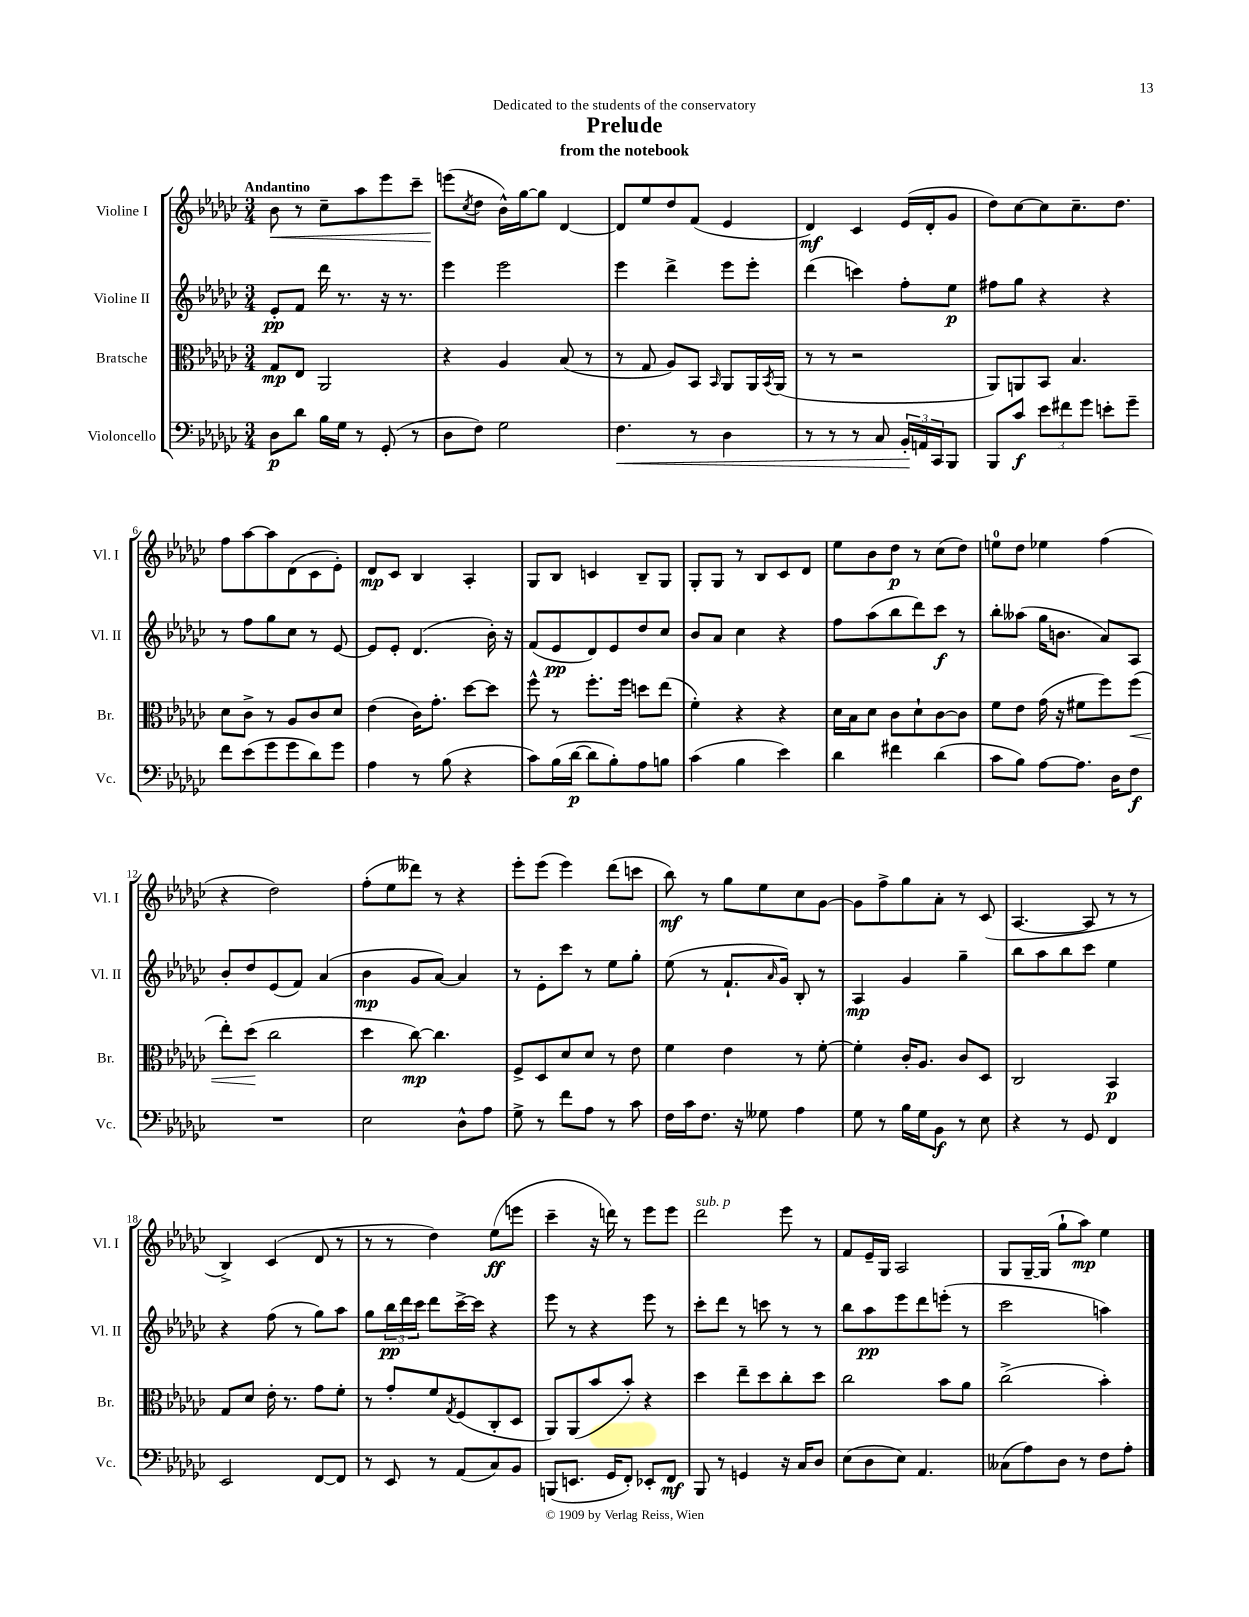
\header { title = "Prelude" subtitle = "from the notebook" dedication = "Dedicated to the students of the conservatory" }
<<
\new StaffGroup <<
\new Staff = "s0" \with { instrumentName = "Violine I" shortInstrumentName = "Vl. I" } {
    \clef treble \key ges \major \numericTimeSignature \time 3/4 \tempo "Andantino"
    bes'8\< r8 ces''8-- aes''8 ees'''8 ces'''8-- |
    e'''8\!( \acciaccatura { ces''8 } des''8 bes'16-^) ges''16~ ges''8 des'4~ |
    des'8 ees''8 des''8 f'8( ees'4 |
    des'4\mf) ces'4 ees'16( des'16-. ges'8 |
    des''8) ces''8~ ces''8 ces''8.-- des''8. |
    f''8 aes''8~ aes''8 des'8( ces'8 ees'8-.) |
    des'8\mp ces'8 bes4 aes4-. |
    ges8 bes8 c'4 bes8-- ges8 |
    ges8-. ges8 r8 bes8 ces'8 des'8 |
    ees''8 bes'8 des''8\p r8 ces''8( des''8) |
    e''8-0 des''8 ees''4 f''4( |
    r4 des''2) |
    f''8-.( ees''8 deses'''8) r8 r4 |
    ees'''8-. ees'''8( ees'''4) des'''8( c'''8 |
    bes''8\mf) r8 ges''8 ees''8 ces''8 ges'8~ |
    ges'8 f''8-> ges''8 aes'8-. r8 ces'8( |
    aes4.~ aes8 r8 r8 |
    bes4->) ces'4( des'8 r8 |
    r8 r8 des''4) ees''8\ff( e'''8 |
    ces'''4-- r16 d'''16) r8 ees'''8 ees'''8 |
    des'''2^\markup { \italic "sub. p" } ees'''8 r8 |
    f'8 ees'16-- ges16 aes2 |
    ges8 ges16~-- ges16( ges''8-! aes''8\mp) ees''4 \bar "|." |
}
\new Staff = "s1" \with { instrumentName = "Violine II" shortInstrumentName = "Vl. II" } {
    \clef treble \key ges \major \numericTimeSignature \time 3/4
    ees'8-.\pp f'8 des'''16 r8. r16 r8. |
    ees'''4 ees'''2 |
    ees'''4 des'''4-> ees'''8 ees'''8-. |
    des'''4( c'''4) f''8-. ees''8\p |
    fis''8 ges''8 r4 r4 |
    r8 f''8 ges''8 ces''8 r8 ees'8~ |
    ees'8 ees'8-. des'4.( bes'16-.) r16 |
    f'8( ees'8\pp des'8) ees'8 des''8 ces''8 |
    bes'8 aes'8 ces''4 r4 |
    f''8 aes''8( bes''8 des'''8) ces'''8\f r8 |
    bes''8-. aeses''8( ges''16 b'8. aes'8) aes8 |
    bes'8-. des''8 ees'8( f'8) aes'4( |
    bes'4\mp ges'8 aes'8~) aes'4 |
    r8 ees'8-. ces'''8 r8 ees''8 ges''8-. |
    ees''8( r8 f'8.-! \grace { aes'16 } ges'16) bes8-. r8 |
    aes4\mp ges'4 ges''4-- |
    bes''8 aes''8 bes''8 ces'''8 ees''4 |
    r4 f''8( r8 ges''8) aes''8 |
    ges''8 \tuplet 3/2 { bes''16\pp des'''16 ces'''16 } des'''8 ces'''16~-> ces'''16 r4 |
    ees'''8 r8 r4 ees'''8 r8 |
    ces'''8-. des'''8 r8 c'''8 r8 r8 |
    bes''8 aes''8\pp ees'''8 des'''8 e'''8-.( r8 |
    ces'''2 a''4) \bar "|." |
}
\new Staff = "s2" \with { instrumentName = "Bratsche" shortInstrumentName = "Br." } {
    \clef alto \key ges \major \numericTimeSignature \time 3/4
    ges8\mp ees8 aes,2 |
    r4 aes4 bes8( r8 |
    r8 ges8 aes8) bes,8 \grace { bes,16 } aes,8 aes,16 \acciaccatura { bes,8 } aes,16( |
    r8 r8 r2 |
    aes,8) a,8 bes,8 bes4. |
    des'8 ces'8-> r8 aes8 ces'8 des'8 |
    ees'4( ces'16) ges'8.-. des''8~ des''8 |
    f''8-^ r8 f''8.-. f''16 d''8 ees''8( |
    f'4-.) r4 r4 |
    des'16 bes16 des'8 ces'8 des'8-! ces'8~ ces'8 |
    f'8 ees'8 ges'16( r16 fis'8 f''8) f''8\<( |
    ees''8-.) des''8\!( ces''2 |
    des''4 ces''8~\mp) ces''4. |
    f8-> des8 des'8 des'8 r8 ees'8 |
    f'4 ees'4 r8 f'8~-. |
    f'4-. ces'16-. aes8. ces'8 des8 |
    ces2 bes,4\p |
    ges8 des'8 ees'16-. r8. ges'8 f'8-. |
    r8 ges'8-. f'8 \acciaccatura { ges8 } f8( ces8-. des8 |
    aes,8) aes,8( bes'8 bes'8-.) r4 |
    des''4 ees''8-- des''8 ces''8-. des''8 |
    ces''2 bes'8 aes'8 |
    ces''2->( bes'4-.) \bar "|." |
}
\new Staff = "s3" \with { instrumentName = "Violoncello" shortInstrumentName = "Vc." } {
    \clef bass \key ges \major \numericTimeSignature \time 3/4
    des8\p des'8 bes16 ges16 r8 ges,8-.( r8 |
    des8 f8) ges2 |
    f4.\< r8 des4 |
    r8 r8 r8 ces8 \tuplet 3/2 { bes,16-.\! a,16 ces,16 } bes,,8 |
    bes,,8 ces'8\f \tuplet 3/2 { ees'8 fis'8 ges'8 } e'8-. ges'8-- |
    f'8 ees'8( ges'8 ges'8 des'8) ges'8 |
    aes4 r8 bes8( r4 |
    ces'8) bes16( des'16~\p des'8 bes8-.) aes8 b8 |
    ces'4( bes4 ees'4) |
    des'4 fis'4 des'4( |
    ces'8 bes8) aes8~ aes8. des16 f8\f |
    R2. |
    ees2 des8-^ aes8 |
    ges8-> r8 f'8 aes8 r8 ces'8 |
    f16 ces'16 f8. r16 geses8 aes4 |
    ges8 r8 bes16 ges16 bes,8\f r8 ees8 |
    r4 r8 ges,8 f,4 |
    ees,2 f,8~ f,8 |
    r8 ees,8 r8 aes,8( ces8) bes,8 |
    b,,8( e,8. ges,16 f,8-.) ees,8-. f,8\mf |
    bes,,8 r8 g,4 r16 ces16 des8 |
    ees8( des8 ees8) aes,4. |
    ceses8( aes8) des8 r8 f8 aes8-. \bar "|." |
}
>>
>>
